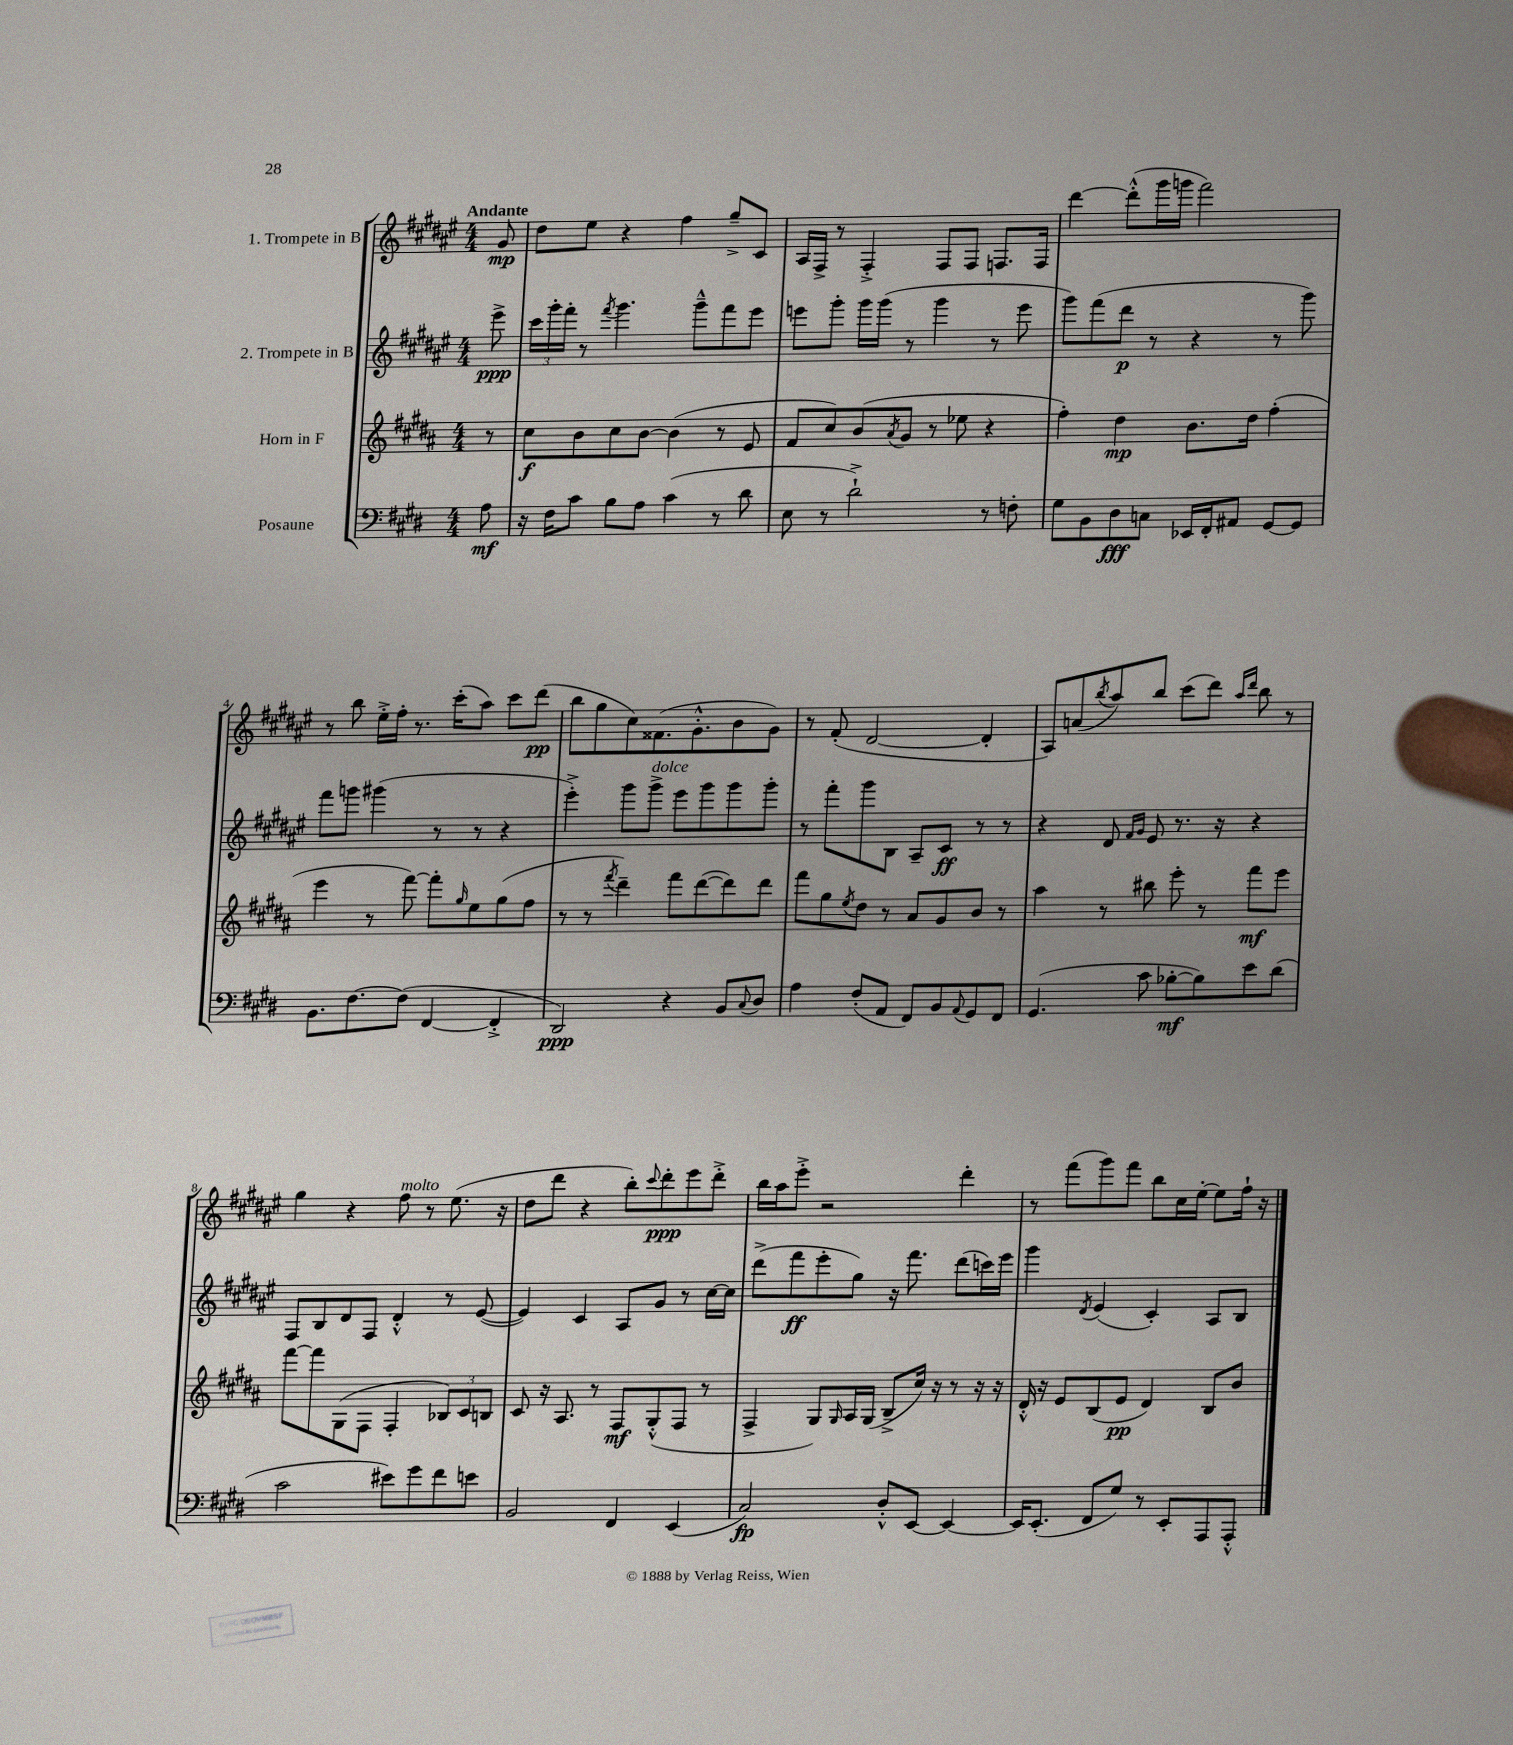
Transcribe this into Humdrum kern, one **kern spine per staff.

**kern	**dynam	**kern	**dynam	**kern	**dynam	**kern	**dynam
*part4	*part4	*part3	*part3	*part2	*part2	*part1	*part1
*staff4	*staff4	*staff3	*staff3	*staff2	*staff2	*staff1	*staff1
*I"Posaune	*	*I"Horn in F	*	*I"2. Trompete in B	*	*I"1. Trompete in B	*
*clefF4	*	*clefG2	*	*clefG2	*	*clefG2	*
*k[f#c#g#d#]	*	*k[f#c#g#d#a#]	*	*k[f#c#g#d#a#e#]	*	*k[f#c#g#d#a#e#]	*
*M4/4	*	*M4/4	*	*M4/4	*	*M4/4	*
=	=	=	=	=	=	=	=
!	!	!	!	!	!	!LO:TX:a:B:t=Andante	!
8A\	mf	8r	.	8eee#^\	ppp	8g#/	mp
=1	=1	=1	=1	=1	=1	=1	=1
16r	.	8cc#\L	f	24ccc#\LL	.	8dd#\L	.
.	.	.	.	24ggg#'\	.	.	.
16F#\KL	.	.	.	.	.	.	.
.	.	.	.	24fff#'\JJ	.	.	.
8c#\J	.	8b\	.	8r	.	8ee#\J	.
.	.	.	.	8qfff#/	.	.	.
8B\L	.	8cc#\	.	4.ggg#\	.	4r	.
8A\J	.	[8b\J	.	.	.	.	.
(4c#\	.	(4b\]	.	.	.	4ff#\	.
.	.	.	.	8ggg#~^^\L	.	.	.
8r	.	8r	.	8fff#\	.	8gg#~^/L	.
8d#\	.	8e/	.	8eee#\J	.	8c#/J	.
=2	=2	=2	=2	=2	=2	=2	=2
8E\	.	8f#/L	.	8eeen\L	.	16A#/LL	.
.	.	.	.	.	.	16F#^/JJ	.
8r	.	8cc#/)	.	8ggg#'\J	.	8r	.
2d#`^\)	.	(8b/	.	16ggg#\LL	.	4F#'^/	.
.	.	.	.	(16ggg#\JJ	.	.	.
.	.	8qa#/	.	.	.	.	.
.	.	8g#/J	.	8r	.	.	.
.	.	8r	.	4ggg#\	.	8F#/L	.
.	.	8ee-X\	.	.	.	8F#/J	.
8r	.	4r	.	8r	.	8.Fn/L	.
8Fn'\	.	.	.	8eee\	.	.	.
.	.	.	.	.	.	16F/Jk	.
=3	=3	=3	=3	=3	=3	=3	=3
8G#\L	.	4ff#'\)	.	8ggg#\L)	.	[4ddd#\	.
8BB\	.	.	.	(8fff#\	.	.	.
8D#\	fff	4dd#\	mp	8ddd#\J	p	(8ddd#'^^\L]	.
8Cn\J	.	.	.	8r	.	16ggg#\L	.
.	.	.	.	.	.	16gggn\JJ	.
16EE-X/LL	.	8.b\L	.	4r	.	2fff#\)	.
16FF#'/J	.	.	.	.	.	.	.
8AA#X/J	.	.	.	.	.	.	.
.	.	16dd#\Jk	.	.	.	.	.
[8GG#/L	.	(4ff#'\	.	8r	.	.	.
8GG#/J]	.	.	.	8ggg#\)	.	.	.
!!LO:LB:g=z
=4	=4	=4	=4	=4	=4	=4	=4
8.BB\L	.	4eee\	.	8fff#\L	.	8r	.
.	.	.	.	8gggn\J	.	8bb\	.
[8.F#\	.	.	.	.	.	.	.
.	.	8r	.	(4ggg#X\	.	16ee#'^\LL	.
.	.	.	.	.	.	16ff#'\JJ	.
(8F#\J]	.	[8fff#\)	.	.	.	8.r	.
[4FF#/	.	8fff#'\L]	.	8r	.	.	.
.	.	.	.	.	.	(16ccc#'\KL	.
.	.	16qqgg#/	.	.	.	.	.
.	.	8ee\	.	8r	.	8aa#\J)	.
4FF#'^/]	.	(8gg#\	.	4r	.	8ccc#\L	.
.	.	8ff#\J	.	.	.	(8ddd#\J	pp
=5	=5	=5	=5	=5	=5	=5	=5
2DD#/)	ppp	8r	.	4eee#'^\)	.	8bb\L	.
.	.	8r	.	.	.	8gg#\	.
.	.	8qfff#/	.	.	.	.	.
.	.	4ddd#~\)	.	8ggg#\L	.	8cc#\)	.
!	!	!	!	!LO:TX:a:i:t=dolce	!	!	!
.	.	.	.	8ggg#^\J	.	(8.f##X\	.
4r	.	8fff#\L	.	8eee#\L	.	.	.
.	.	.	.	.	.	8.g#'^^\	.
.	.	([8ddd#\	.	8ggg#\	.	.	.
8BB/L	.	8ddd#\])	.	8ggg#\	.	8b\	.
8qqC#/	.	.	.	.	.	.	.
8D#/J	.	8ddd#\J	.	8ggg#'\J	.	8g#\J)	.
=6	=6	=6	=6	=6	=6	=6	=6
4A\	.	8fff#\L	.	8r	.	8r	.
.	.	8gg#\	.	8fff#'\L	.	(8f#'/	.
.	.	8qee/	.	.	.	.	.
(8F#'/L	.	8dd#\J	.	8ggg#\	.	[2d#/	.
8AA/J	.	8r	.	8B\J	.	.	.
8FF#/L)	.	8a#/L	.	8A#~/L	.	.	.
8BB/	.	8g#/	.	8c#/J	ff	.	.
8qqAA/	.	.	.	.	.	.	.
8GG#/	.	8b/J	.	8r	.	4d#'/]	.
8FF#/J	.	8r	.	8r	.	.	.
=7	=7	=7	=7	=7	=7	=7	=7
(4.GG#/	.	4aa#\	.	4r	.	8A#/L)	.
.	.	.	.	.	.	(8an/	.
.	.	.	.	.	.	8qbb/	.
.	.	8r	.	8d#/	.	8aa#/)	.
.	.	.	.	16qqf#/LL	.	.	.
.	.	.	.	16qqg#/JJ	.	.	.
8c#\	.	8bb#X\	.	8e#/	.	8bb/J	.
[8B-X'\L	mf	8eee'\	.	8.r	.	(8ccc#\L	.
8B-\])	.	8r	.	.	.	8ddd#\J)	.
.	.	.	.	16r	.	.	.
.	.	.	.	.	.	16qqaa#/LL	.
.	.	.	.	.	.	16qqddd#/JJ	.
8e\	.	8fff#\L	mf	4r	.	8bb\	.
(8d#\J	.	8eee\J	.	.	.	8r	.
!!LO:LB:g=z
=8	=8	=8	=8	=8	=8	=8	=8
2c#\	.	[8fff#\L	.	8F#/L	.	4gg#\	.
.	.	8fff#\]	.	8B/	.	.	.
.	.	(8G#\	.	8d#/	.	4r	.
.	.	8F#\J	.	8F#/J	.	.	.
!	!	!	!	!	!	!LO:TX:a:i:t=molto	!
8e#X\L)	.	4F#'/	.	4d#'^^/	.	8ff#\	.
8g#\	.	.	.	.	.	8r	.
8f#\	.	12B-X/L)	.	8r	.	(8.ee#\	.
.	.	12c#/	.	.	.	.	.
8en\J	.	.	.	([8e#/	.	.	.
.	.	12Bn/J	.	.	.	.	.
.	.	.	.	.	.	16r	.
=9	=9	=9	=9	=9	=9	=9	=9
2BB/	.	8c#/	.	4e#/])	.	8dd#\L	.
.	.	16r	.	.	.	8ddd#\J	.
.	.	8.A#/	.	.	.	.	.
.	.	.	.	4c#/	.	4r	.
.	.	8r	.	.	.	.	.
4FF#/	.	8F#/L	mf	8A#/L	.	8bb'\L)	.
.	.	.	.	.	.	8qqccc#/	.
.	.	(8G#'^^/	.	8g#/J	.	8ddd#'\	ppp
(4EE/	.	8F#/J	.	8r	.	8eee#\	.
.	.	8r	.	[16cc#\LL	.	8ddd#'^\J	.
.	.	.	.	16cc#\JJ]	.	.	.
=10	=10	=10	=10	=10	=10	=10	=10
2C#/)	fp	4F#^/	.	(8ddd#^\L	.	16bb\LL	.
.	.	.	.	.	.	16aa#\J	.
.	.	.	.	8fff#\	ff	8eee#'^\J	.
.	.	8G#/L)	.	8eee#'\	.	2r	.
.	.	16qqG#/	.	.	.	.	.
.	.	16A#/L	.	8gg#\J)	.	.	.
.	.	(16G#/JJ	.	.	.	.	.
8D#'^^/L	.	8B~^/L	.	16r	.	.	.
.	.	.	.	8.fff#\	.	.	.
[8EE/J	.	16cc#/Jk)	.	.	.	.	.
.	.	16r	.	.	.	.	.
4EE/_	.	8r	.	(8ddd#\L	.	4ddd#'\	.
.	.	16r	.	16cccn\L)	.	.	.
.	.	16r	.	16eee#\JJ	.	.	.
=11	=11	=11	=11	=11	=11	=11	=11
16EE/KL]	.	16d#'^^/	.	4ggg#\	.	8r	.
(8.EE'/J	.	16r	.	.	.	.	.
.	.	8e/L	.	.	.	(8fff#\L	.
.	.	.	.	8qd#/	.	.	.
8FF#/L	.	(8B/	.	(4e#/	.	8ggg#\)	.
8G#/J)	.	8e/J	pp	.	.	8fff#\J	.
8r	.	4d#/)	.	4c#'/)	.	8bb\L	.
8EE'/L	.	.	.	.	.	16cc#\L	.
.	.	.	.	.	.	[16ee#'\JJ	.
8AAA/	.	8B/L	.	8A#/L	.	8ee#\L]	.
8AAA'^^/J	.	8b/J	.	8B/J	.	16ff#`\Jk	.
.	.	.	.	.	.	16r	.
==	==	==	==	==	==	==	==
*-	*-	*-	*-	*-	*-	*-	*-
